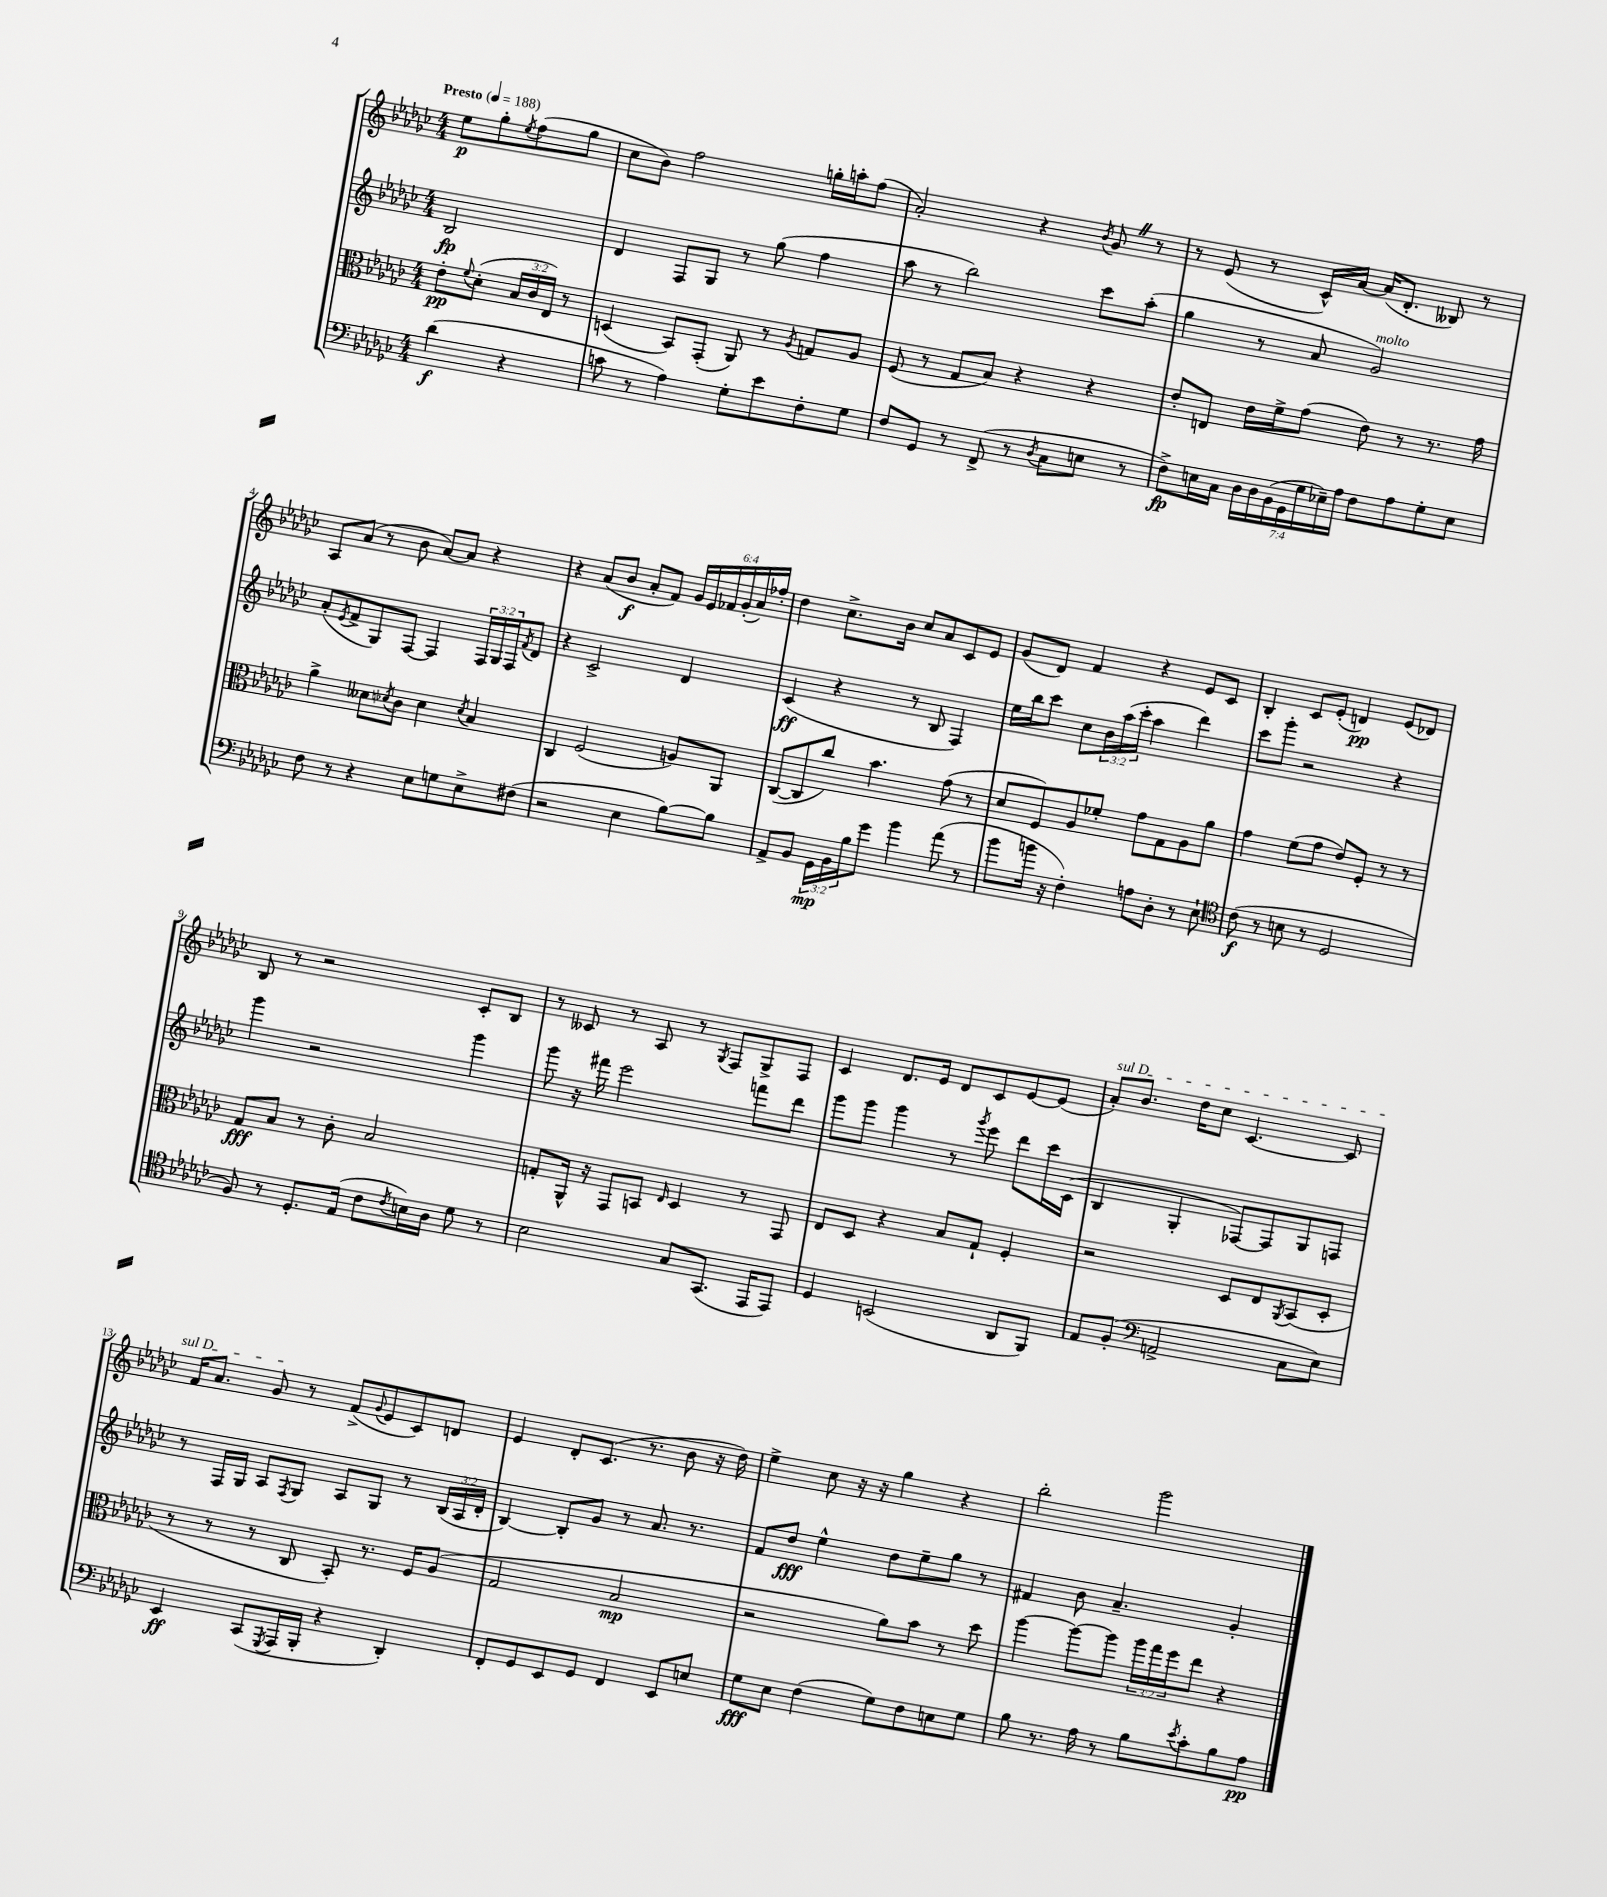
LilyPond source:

<<
\new StaffGroup <<
\new Staff = "s0" {
    \clef treble \key ges \major \numericTimeSignature \time 4/4 \override Staff.TupletNumber.text = #tuplet-number::calc-fraction-text \partial 2 \tempo "Presto" 4 = 188
    ees''8\p ges''8-. \acciaccatura { ees''8 } f''8( ges''8 |
    ces''8 bes'8) f''2 g''16-. a''16-. f''8( |
    aes'2-.) r4 \acciaccatura { bes'8 } ges'8 \once \override BreathingSign.text = \markup { \musicglyph "scripts.caesura.straight" } \breathe r8 |
    r8 ees'8( r8 ces'16-^) aes'16~ aes'16( des'8.-. beses8) r8 |
    aes8 aes'8( r8 bes'8 aes'8~) aes'8 r4 |
    r4 aes'8( bes'8\f aes'8-. f'8) \tuplet 6/4 { ges'16 ees'16 fes'16 ges'16-.( aes'16) fes''16-. } |
    des''4 ces''8.-> bes'16 ces''8 aes'8 ces'8 ees'8 |
    ges'8( des'8) f'4 r4 ees'8 ces'8 |
    bes4-. ces'8 ees'8-.( d'4\pp) ees'8( des'8) |
    bes8 r8 r2 ces'8-. bes8 |
    r8 ceses'8 r8 aes8 r8 \acciaccatura { ges8 } f8 ges8-> f8 |
    ces'4 des'8. ees'16 des'8 ces'8 ees'8~ ees'8( |
    \once \override TextSpanner.bound-details.left.text = \markup { \italic "sul D" } aes'8-.\startTextSpan) bes'8. des''16 ces''8 ces'4.~ ces'8 |
    f'16 aes'8. ges'8\stopTextSpan r8 f'8->( \appoggiatura { ges'8 } ees'8 ces'8) d'8 |
    ees'4 des'8-. ces'8.( r8. bes'8 r16 des''16) |
    ees''4-> ces''8 r16 r16 ges''4 r4 |
    bes''2-. ges'''2 \bar "|." |
}
\new Staff = "s1" {
    \clef treble \key ges \major \numericTimeSignature \time 4/4 \override Staff.TupletNumber.text = #tuplet-number::calc-fraction-text \partial 2
    bes2\fp |
    des'4 f8 ges8 r8 ges''8( f''4 |
    aes''8 r8 bes''2) ces'''8 aes''8-.( |
    ges''4 r8 aes'8 ges'2^\markup { \italic "molto" }) |
    aes'8-.( \acciaccatura { ees'8 } f'8-> ges8) f8~ f4 \tuplet 3/2 { f16 ges16 f16 } \acciaccatura { f'8 } des'8 |
    r4 ces'2-> des'4 |
    ces'4\ff( r4 r8 bes8 f4) |
    ees''16 bes''16 ces'''8 ces''8 \tuplet 3/2 { bes'16 aes''16( ces'''16-. } aes''4 des'''4) |
    ces'''8 ges'''8-. r2 r4 |
    ges'''4 r2 ges'''4 |
    ges'''8 r16 fis'''16 ees'''2 f'''8 des'''8 |
    ges'''8 ges'''8 ges'''4 r8 \acciaccatura { ges'''8 } ees'''8 des'''8 ces'''16 ces'16( |
    bes4 ges4-. fes8~) fes8 ges8 f8 |
    r8 f16 ges16 aes8 \acciaccatura { f8 } ges8 aes8 ges8 r8 \tuplet 3/2 { bes16( aes16 des'16-. } |
    bes4~) bes8-. ges'8 r8 aes'8. r8. |
    f'8 des''8\fff ees''4-^ des''8 ees''8-- ges''8 r8 |
    fis'4 bes'8 aes'4.-- ges'4-. \bar "|." |
}
\new Staff = "s2" {
    \clef alto \key ges \major \numericTimeSignature \time 4/4 \override Staff.TupletNumber.text = #tuplet-number::calc-fraction-text \partial 2
    ees'8-.\pp \appoggiatura { f'8 } des'8-.( \tuplet 3/2 { bes16 ces'16 ees16) } r8 |
    d4( bes,8) ges,8-.( aes,8) r8 \acciaccatura { aes8 } g8 aes8 |
    f8( r8 ges8 bes8) r4 r4 |
    ees'8-. e8 ees'16 f'16-> ges'8( ees'8) r8 r8. ges'16 |
    aes'4-> deses'8 \acciaccatura { des'8 } ces'8 des'4 \acciaccatura { des'8 } bes4 |
    ces4 f2( a8) aes,8 |
    ces8~( ces8 ces''8) bes'4. ges'8( r8 |
    des'8 f8) aes8 fes'8-. ges'8 ges8 aes8 aes'8 |
    ges'4 f'8( ges'8 ees'8) f8-. r8 r8 |
    ges8\fff bes8 r8 ces'8-. bes2 |
    g8-. aes,16-^ r16 ges,8 b,8 \grace { ees16 } des4 r8 ges,8 |
    ees8 des8 r4 bes8 ges8-! f4-. |
    r2 des8 ees8 \acciaccatura { aes,8 } bes,8( des8-. |
    r8 r8 r8 ces8 bes,8-.) r8. f16 aes8( |
    ges2 bes2\mp |
    r2 aes'8) bes'8 r8 des''8 |
    aes''4~ aes''8~ aes''8 \tuplet 3/2 { aes''16 ges''16 f''16 } ees''8 r4 \bar "|." |
}
\new Staff = "s3" {
    \clef bass \key ges \major \numericTimeSignature \time 4/4 \override Staff.TupletNumber.text = #tuplet-number::calc-fraction-text \partial 2
    des'4\f( r4 |
    c'8 r8 aes4) ges8-. ees'8 f8-. ges8 |
    f8 ges,8 r8 f,8->( r8 \acciaccatura { des8 } ces8 e8 r8 |
    f8->\fp) e16 ces16 \tuplet 7/4 { des16 des16 bes,16( ges,16 ges16 ees16--) aes16 } f8 aes8 ges8-. ees8 |
    f8 r8 r4 ees8 g8 ees8-> fis8( |
    r2 ees4 bes8~) bes8 |
    aes,8-> bes,8 \tuplet 3/2 { ges,16\mp bes,16 bes16 } ges'8 bes'4 aes'8( r8 |
    bes'8 b'16 r16 f4-.) a8 des8-. r8 ees8-! |
    \clef tenor ces'8\f( r8 b8 r8 des2 |
    f8) r8 des8.-. ees16( ces'8 \acciaccatura { ces'8 } b16) aes16 des'8 r8 |
    bes2 ges8 ges,8.( ees,16 ees,8) |
    des4 b,2( aes,8 f,8) |
    ees8 f8-.( \clef bass a,2-> ces8 ees8) |
    ees,4\ff ces,8( \acciaccatura { ges,,8 } aes,,16 bes,,16-. r4 des,4-.) |
    f,8-. ges,8 ees,8 ges,8 f,4 ees,8 e8 |
    ges8\fff ees8 f4( ges8) f8 e8 ges8 |
    bes8 r8. aes16 r8 bes8 \acciaccatura { ees'8 } ces'8-. bes8 aes8\pp \bar "|." |
}
>>
>>
